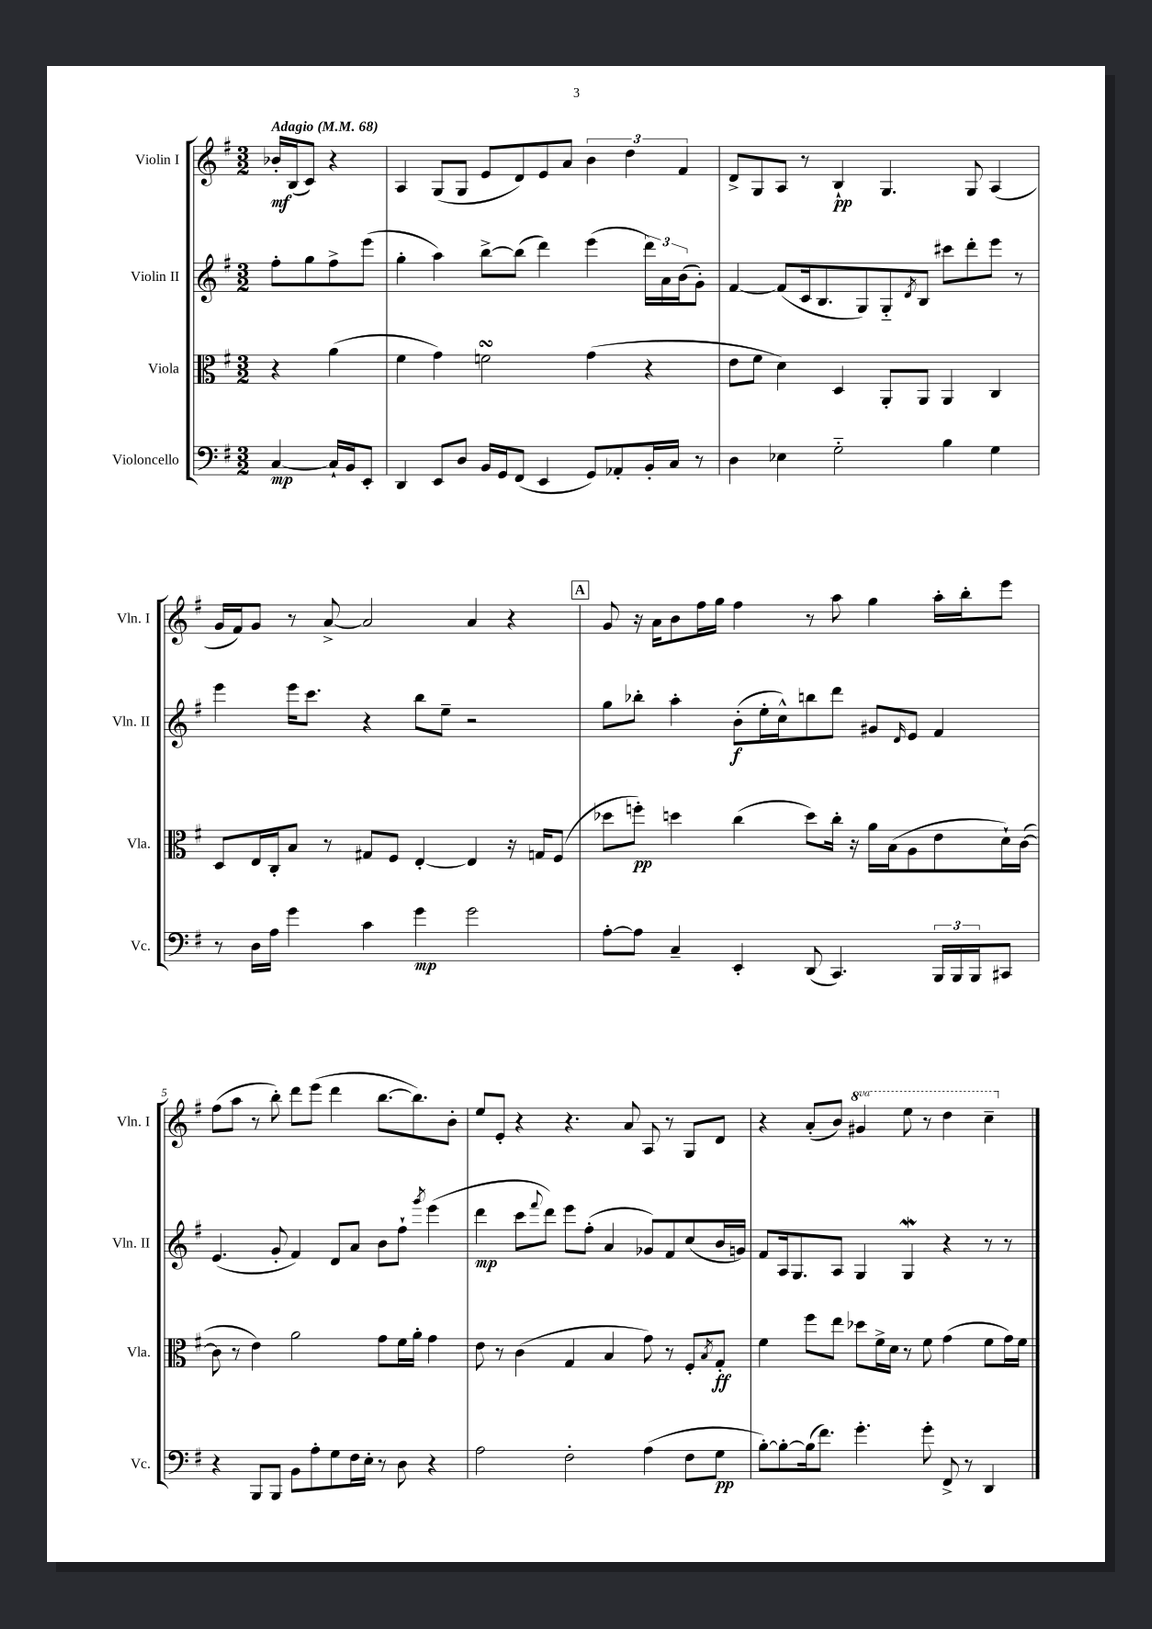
<<
\new StaffGroup <<
\new Staff = "s0" \with { instrumentName = "Violin I" shortInstrumentName = "Vln. I" } {
    \clef treble \key g \major \numericTimeSignature \time 3/2 \set Staff.ottavationMarkups = #ottavation-simple-ordinals \partial 2 \tempo "Adagio" 4 = 68
    bes'16-.\mf b16( c'8) r4 |
    a4 g8( g8 e'8 d'8) e'8 a'8 \tuplet 3/2 { b'4 d''4 fis'4 } |
    d'8-> g8 a8 r8 b4-!\pp g4. g8 a4( |
    g'16 fis'16) g'8 r8 a'8~-> a'2 a'4 r4 |
    \mark \markup { \box "A" } g'8 r16 a'16 b'8 fis''16 g''16 fis''4 r8 a''8 g''4 a''16-. b''16-. e'''8 |
    fis''8( a''8 r8 b''8-.) d'''8 e'''8( d'''4 b''8.~ b''8.) b'8-. |
    e''8 e'8-. r4 r4. a'8 a8 r8 g8 d'8 |
    r4 a'8-.( b'8) \ottava #1 gis''4 e'''8 r8 d'''4 c'''4-- \ottava #0 \bar "|." |
}
\new Staff = "s1" \with { instrumentName = "Violin II" shortInstrumentName = "Vln. II" } {
    \clef treble \key g \major \numericTimeSignature \time 3/2 \partial 2
    fis''8-. g''8 fis''8-> e'''8( |
    g''4-. a''4) b''8~-> b''8( d'''4) e'''4( \tuplet 3/2 { d'''16) a'16 b'16( } g'8-.) |
    fis'4~ fis'8( c'16 b8. g8) g8-_ \acciaccatura { d'8 } b8 cis'''8 d'''8-. e'''8 r8 |
    e'''4 e'''16 c'''8. r4 b''8 e''8-- r2 |
    \mark \markup { \box "A" } g''8 bes''8-. a''4-. b'8-.\f( e''16-. c''16-^) b''8 d'''8 gis'8 \grace { d'16 } e'8 fis'4 |
    e'4.( g'8-. fis'4) d'8 a'8 b'8 fis''8-! \acciaccatura { g'''8 } e'''4( |
    d'''4\mp c'''8 \appoggiatura { fis'''8 } d'''8) e'''8 fis''8-.( a'4 ges'8) fis'8 c''8( b'16 g'16) |
    fis'8 a16 g8. a8 g4 g4\mordent r4 r8 r8 \bar "|." |
}
\new Staff = "s2" \with { instrumentName = "Viola" shortInstrumentName = "Vla." } {
    \clef alto \key g \major \numericTimeSignature \time 3/2 \partial 2
    r4 a'4( |
    fis'4 g'4) f'2\turn g'4( r4 |
    e'8 fis'8 d'4) d4 a,8-. a,8 a,4 c4 |
    d8 e16 c16-. b8 r8 gis8 fis8 e4~-. e4 r16 g16 fis8( |
    \mark \markup { \box "A" } des''8 f''8-.\pp) d''4 c''4( d''8) c''16-. r16 a'16 b16( a8 e'8 d'16-!) c'16~( |
    c'8 r8 e'4) a'2 g'8 fis'16 a'16-. g'4 |
    e'8 r8 c'4( g4 b4 g'8) r8 fis8-. \acciaccatura { b8 } g8-.\ff |
    fis'4 fis''8 e''8 des''8 fis'16-> d'16 r8 fis'8 g'4( fis'8 g'16) fis'16 \bar "|." |
}
\new Staff = "s3" \with { instrumentName = "Violoncello" shortInstrumentName = "Vc." } {
    \clef bass \key g \major \numericTimeSignature \time 3/2 \partial 2
    c4~\mp c16-! b,16 e,8-. |
    d,4 e,8 d8 b,16 g,16 fis,8( e,4 g,8) aes,8-. b,16-. c16 r8 |
    d4 ees4 g2-_ b4 g4 |
    r8 d16 a16 g'4 c'4 g'4\mp g'2 |
    \mark \markup { \box "A" } a8~-. a8 c4-- e,4-. d,8( c,4.) \tuplet 3/2 { b,,16 b,,16 b,,16 } cis,8 |
    r4 b,,8 b,,8 b,8 a8-. g8 fis16 e16-. r8 d8 r4 |
    a2 fis2-. a4( fis8 g8\pp |
    b8~-.) b8~-. b16( fis'8.) g'4.-. g'8-. fis,8-> r8 d,4 \bar "|." |
}
>>
>>
\layout { \context { \Score \override BarNumber.break-visibility = ##(#f #t #t) barNumberVisibility = #(every-nth-bar-number-visible 5) } }
